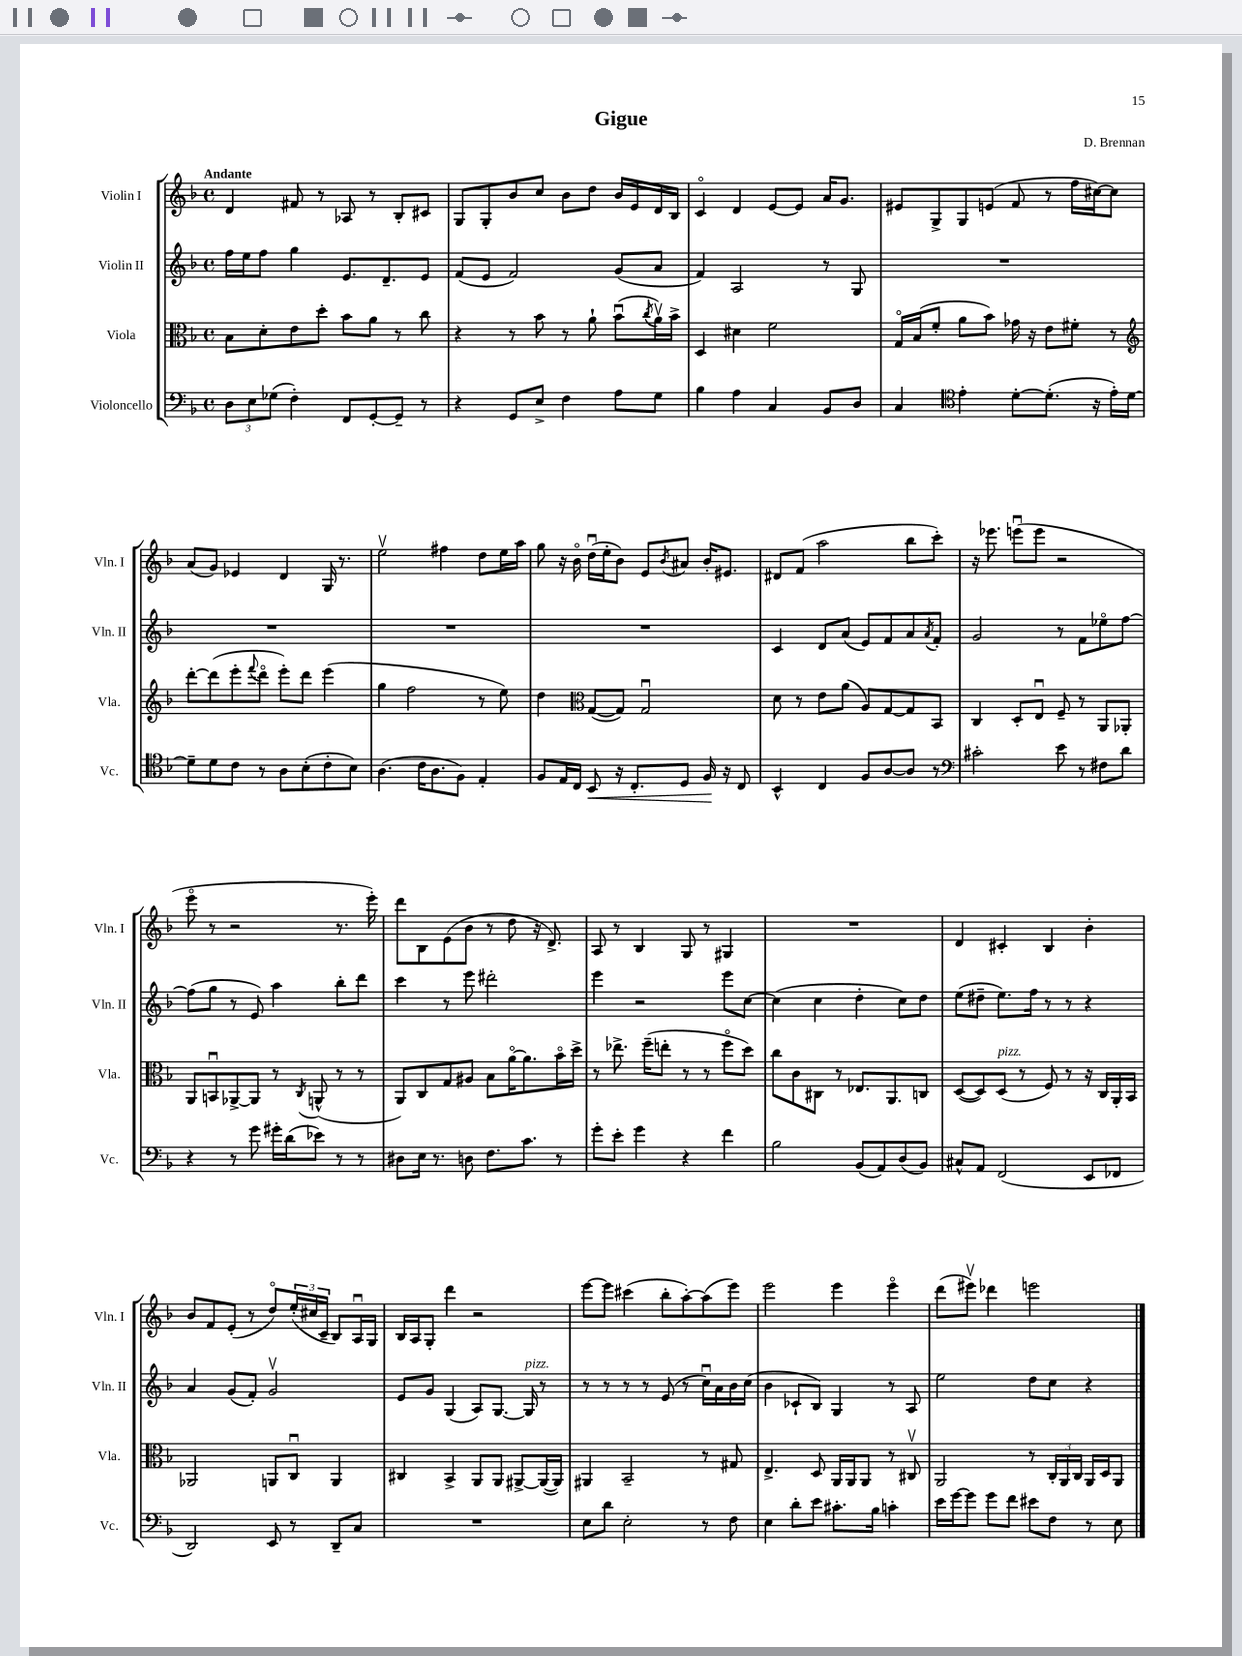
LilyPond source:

\header { title = "Gigue" composer = "D. Brennan" }
<<
\new StaffGroup <<
\new Staff = "s0" \with { instrumentName = "Violin I" shortInstrumentName = "Vln. I" } {
    \clef treble \key f \major \defaultTimeSignature \time 4/4 \tempo "Andante"
    d'4 fis'8 r8 aes8 r8 bes8-. cis'8 |
    g8 g8-. bes'8 c''8 bes'8 d''8 bes'16 e'16 d'16 bes16 |
    c'4\flageolet d'4 e'8~ e'8 a'16 g'8. |
    eis'8 g8-> g8 e'8( f'8 r8 f''16 cis''16~) cis''8 |
    a'8( g'8) ees'4 d'4 g16 r8. |
    e''2\upbow fis''4 d''8 e''16 a''16 |
    g''8 r16 bes'16\flageolet d''16\downbow( e''16-. bes'8) e'8 \acciaccatura { bes'8 } ais'8 bes'16-. eis'8. |
    dis'8 f'8( a''2 bes''8 c'''8-.) |
    r16 ees'''8. e'''8\downbow( e'''8 r2 |
    e'''8\flageolet r8 r2 r8. e'''16-.) |
    d'''8 bes8 e'8( bes'8 r8 d''8 r16 d'8.->) |
    a8 r8 bes4 g8 r8 gis4 |
    R1 |
    d'4 cis'4-. bes4 bes'4-. |
    bes'8 f'8 e'8-.( r8 d''8\flageolet) \tuplet 3/2 { e''16-.( cis''16 c'16-- } bes8) a16\downbow g16 |
    bes16 a16 g8-. d'''4 r2 |
    e'''8~ e'''8 cis'''4( bes''8-. a''8~-.) a''8( e'''8) |
    e'''2 e'''4 e'''4\flageolet |
    d'''8( eis'''8\upbow) des'''4 e'''2 \bar "|." |
}
\new Staff = "s1" \with { instrumentName = "Violin II" shortInstrumentName = "Vln. II" } {
    \clef treble \key f \major \defaultTimeSignature \time 4/4
    f''16 e''16 f''8 g''4 e'8. d'8.-- e'8 |
    f'8( e'8 f'2) g'8( a'8 |
    f'4) a2 r8 g8 |
    R1 |
    R1 |
    R1 |
    R1 |
    c'4 d'8 a'8( e'8) f'8 a'8 \acciaccatura { a'8 } f'8-. |
    g'2 r8 f'8 ees''8\flageolet f''8~ |
    f''8( g''8 r8 e'8) a''4 bes''8-. d'''8 |
    c'''4 r8 e'''8 dis'''2-. |
    e'''4 r2 e'''8 c''8~ |
    c''4( c''4 d''4-. c''8) d''8 |
    e''8( dis''8-- e''8.) f''16 r8 r8 r4 |
    a'4 g'8( f'8-.) g'2\upbow |
    e'8 g'8 g4( a8) g8.~ g16^\markup { \italic "pizz." } r8 |
    r8 r8 r8 r8 e'8( r8 c''16\downbow) a'16 bes'16 c''16( |
    bes'4 ces'8-! bes8) g4 r8 a8 |
    e''2 d''8 c''8 r4 \bar "|." |
}
\new Staff = "s2" \with { instrumentName = "Viola" shortInstrumentName = "Vla." } {
    \clef alto \key f \major \defaultTimeSignature \time 4/4
    bes8 d'8-. e'8 d''8-. bes'8 a'8 r8 c''8 |
    r4 r8 bes'8 r8 a'8-! bes'8\downbow( \acciaccatura { c''8 } a'16\upbow) bes'16-> |
    d4 dis'4 f'2 |
    g16\flageolet bes16( f'8-. a'8 bes'8) ges'16 r16 e'8 fis'8-. r8 |
    \clef treble d'''8~-. d'''8( e'''8-. \appoggiatura { f'''8 } d'''8\flageolet e'''8-.) d'''8 e'''4( |
    g''4 f''2 r8 e''8) |
    d''4 \clef alto g8~( g8) g2\downbow |
    d'8 r8 e'8 a'8( a8) g8~ g8 bes,8 |
    c4 d8-. e8\downbow f8-- r8 a,8 aes,8-. |
    a,8 b,8\downbow aes,8~-> aes,8 r8 \acciaccatura { c8 } a,8-^( r8 r8 |
    a,8) c8 g8 ais8 bes8 a'16~\flageolet a'8. bes'16\flageolet d''16-> |
    r8 ees''8.-> f''16--( e''8-. r8 r8 f''8\flageolet d''8) |
    c''8 c'8 cis8 r8 ees8. a,8. c8 |
    d8~( d8) d8^\markup { \italic "pizz." }( r8 f8) r8 r16 c16 a,16-. bes,16 |
    aes,2 a,8 c8\downbow a,4 |
    cis4 bes,4-> a,8 a,8 ais,8~-> ais,16~( ais,16) |
    ais,4 bes,2-- r8 gis8 |
    e4.-> d8 a,16 a,16 a,8 r8 cis8\upbow |
    a,2 r8 \tuplet 3/2 { c16-. a,16 c16 } a,16 d16 a,8 \bar "|." |
}
\new Staff = "s3" \with { instrumentName = "Violoncello" shortInstrumentName = "Vc." } {
    \clef bass \key f \major \defaultTimeSignature \time 4/4
    \tuplet 3/2 { d8 e8 ges8( } f4-.) f,8 g,8~-. g,8-- r8 |
    r4 g,8 e8-> f4 a8 g8 |
    bes4 a4 c4 bes,8 d8 |
    c4 \clef tenor e'4-. d'8~-. d'8.-.( r16 e'16-.) d'16~ |
    d'8-- d'8 c'8 r8 a8 bes8-.( c'8-. bes8) |
    a4.( c'16 a8. f8) e4-. |
    f8 e16 c16 bes,8\< r16 c8.-. d8 f16\! r16 c8 |
    bes,4-^ c4 f8 a8~ a8 r8 |
    \clef bass cis'2-. e'8 r8 fis8 d'8 |
    r4 r8 g'8 gis'16-. d'16( ees'8) r8 r8 |
    dis8 e16 r8. d8 f8. c'8. r8 |
    g'8-. e'8-. g'4 r4 f'4 |
    bes2 bes,8( a,8) d8( bes,8) |
    cis8-^ a,8 f,2( e,8 fes,8 |
    d,2) e,8 r8 d,8-- c8 |
    R1 |
    e8 d'8 e2-. r8 f8 |
    e4 d'8-. e'8 cis'8.-. bes16 c'4-. |
    e'16 g'16~ g'8 g'8 f'8 eis'8 f8 r8 e8 \bar "|." |
}
>>
>>
\layout { \context { \Score \remove "Bar_number_engraver" } }
